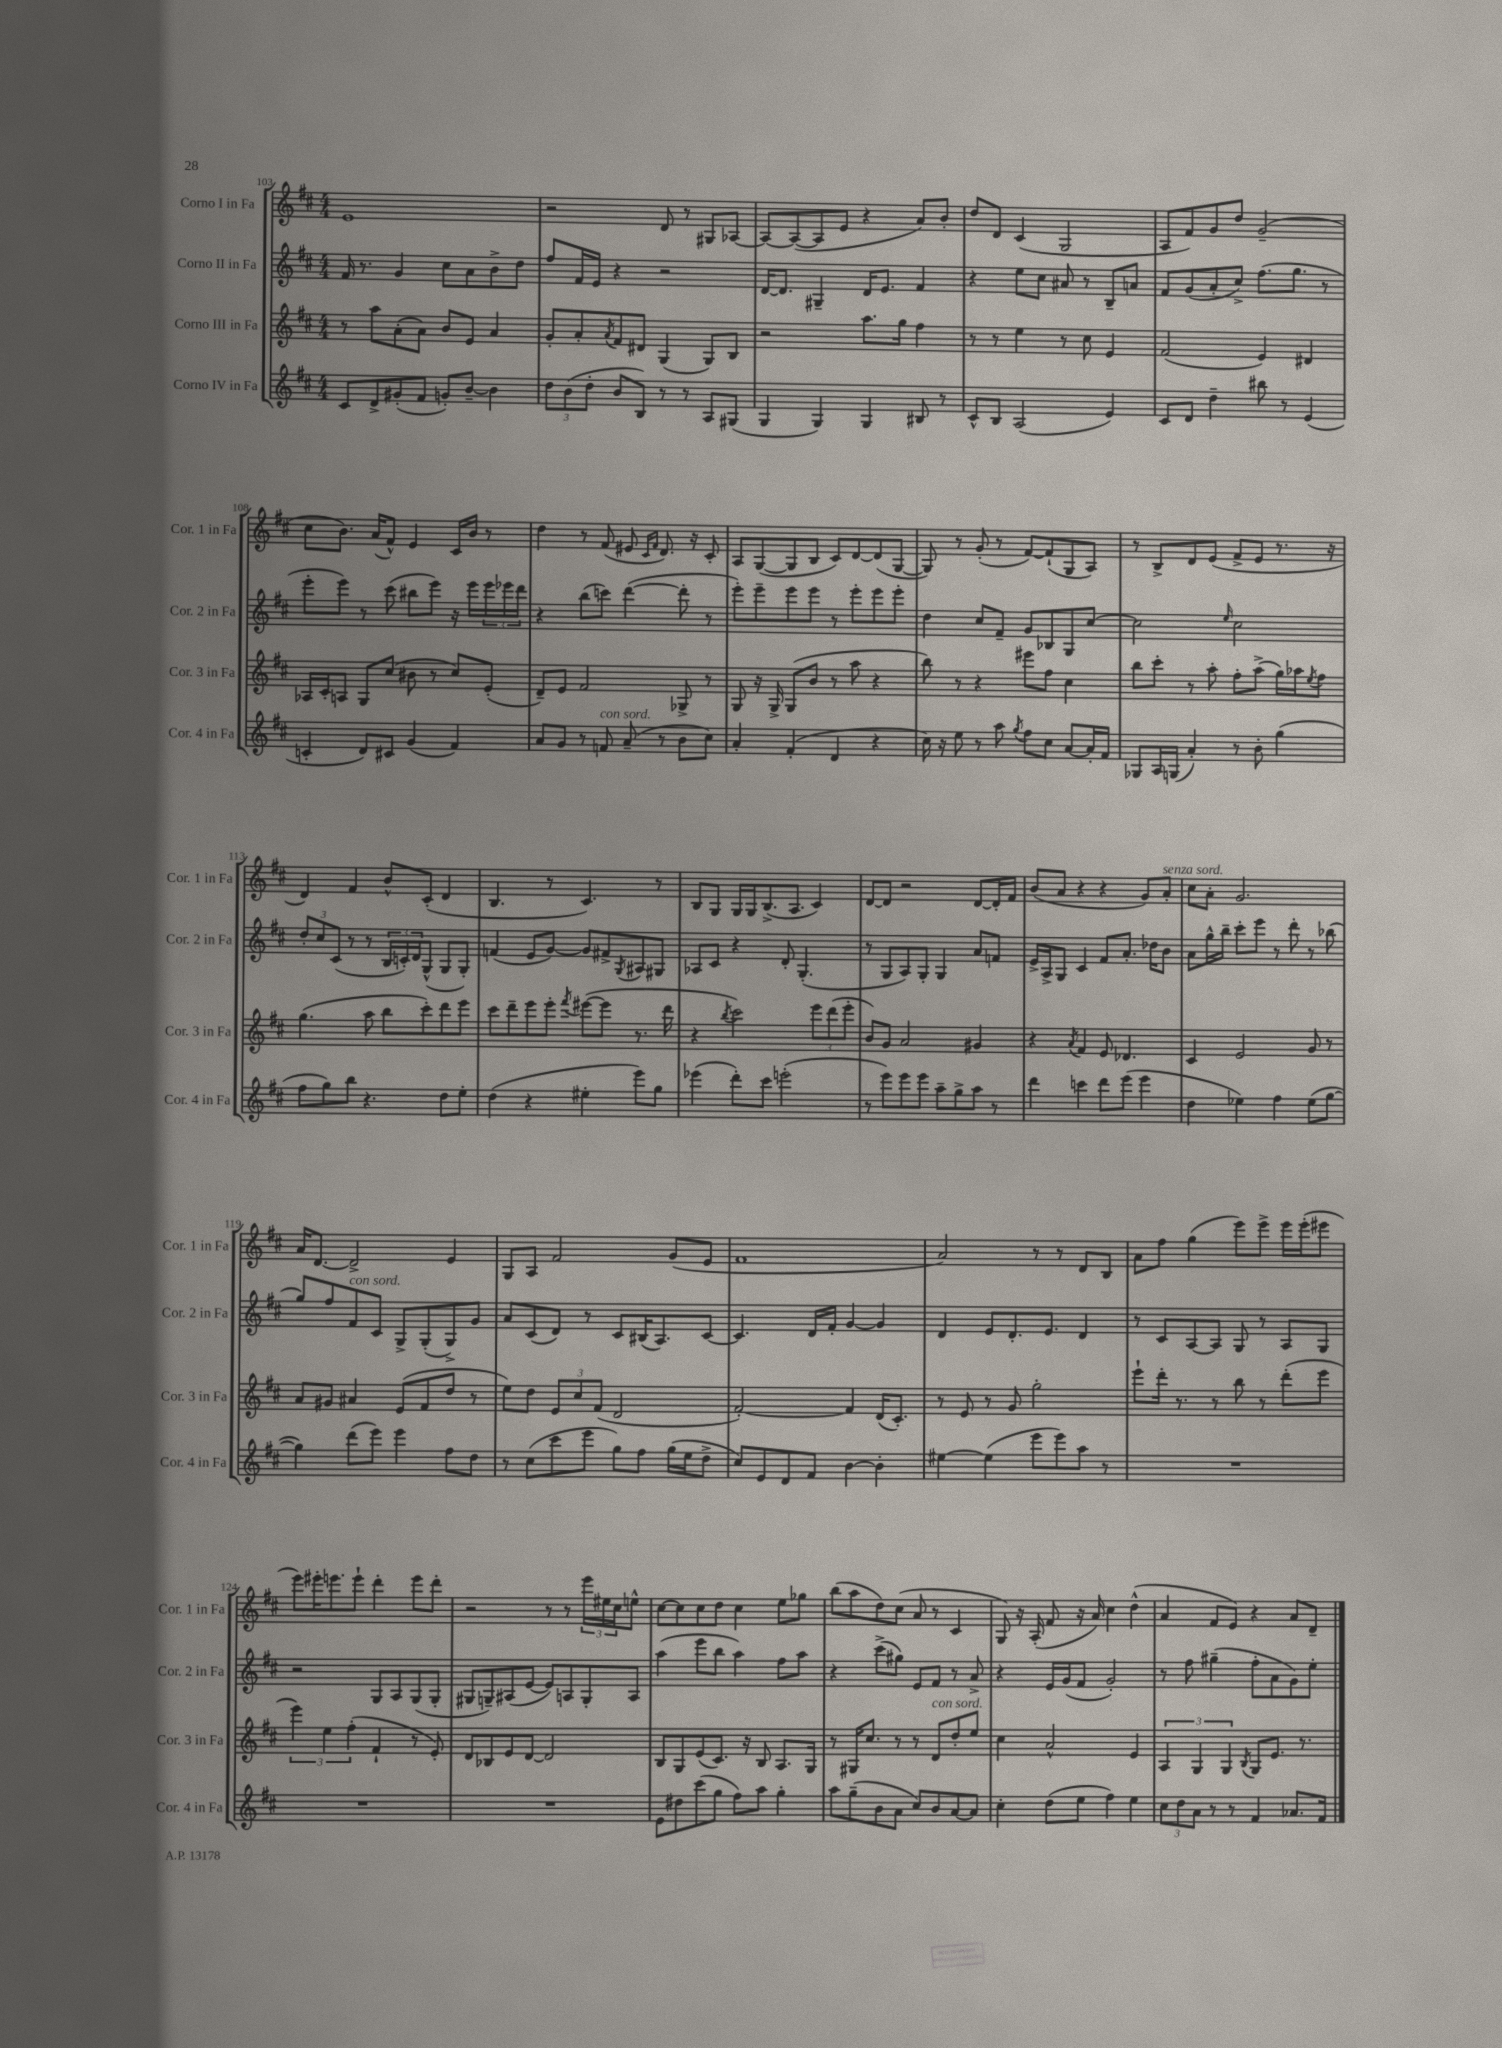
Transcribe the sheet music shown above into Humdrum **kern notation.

**kern	**kern	**kern	**kern
*staff4	*staff3	*staff2	*staff1
*clefG2	*clefG2	*clefG2	*clefG2
*k[f#c#]	*k[f#c#]	*k[f#c#]	*k[f#c#]
*M4/4	*M4/4	*M4/4	*M4/4
8c#	8r	16f#	1e
.	.	8.r	.
8d^	8aa	.	.
(8g#'	(8a'	4g	.
8f#	8a)	.	.
8g')	8b	8cc#	.
[8b~	8e	8a	.
4b]	4a	8b^	.
.	.	8dd	.
=	=	=	=
12dd	8g'	8ff#	2r
(12b	.	.	.
.	8a'	16f#	.
12dd'	.	.	.
.	.	16e	.
.	8qa	.	.
8b	8f#	4r	.
8B)	8d#	.	.
8r	(4G	2r	8d
8r	.	.	8r
8A	8G)	.	8G#
(8G#	8B	.	[8A-
=	=	=	=
4G	2r	[16d	8A-_
.	.	8.d]	.
.	.	.	(8A-_
4G)	.	4G#~	8A-]
.	.	.	8e
4G	8.aa	16d	4r
.	.	8.e	.
.	16gg	.	.
8B#	4ff#	4f#	8a)
8r	.	.	8b'
=	=	=	=
8c#^^	8r	4r	8dd
8B	8r	.	8d
(2A	4ee	8ee	(4c#
.	.	8cc#	.
.	8r	8a#	2G
.	8cc#	8r	.
4e)	4e	8B~	.
.	.	8a	.
=	=	=	=
8c#	(2f#	8f#	8A
8d	.	(8g	8f#)
4dd~	.	8a'	8g
.	.	8cc#^)	8dd
8bb#	4e)	(8.ff#	(2g~
8r	.	.	.
.	.	8.gg	.
(4e	4d#	.	.
.	.	8r	.
=	=	=	=
4c'	16A-	8eee'	8cc#
.	16c#'	.	.
.	8A	8eee)	8.b)
8d)	8G	8r	.
.	.	.	(16a
8c#	(8cc#	(8ccc#	8f#^^)
(4g	8b#	8bb#	4e
.	8r	8eee)	.
4f#)	8cc#)	16r	16c#
.	.	16eee	16b
.	(8e'	24eee	8r
.	.	24eee-	.
.	.	24ddd	.
=	=	=	=
8a	8d~)	4r	4dd
8g	8e	.	.
8r	2f#	(8bb	8r
8f	.	8ccc)	(8f#
(8a~	.	([4ddd	8e#
.	.	.	16qqc#
.	.	.	16qqf#
8r	.	.	8.d)
8b	8G-^	8ddd']	.
.	.	.	16r
8cc#)	8r	8r	8c#'
=	=	=	=
4a'	8G	8eee')	8A
.	16r	8eee~	([8G
.	16G^	.	.
(4f#'	(8G	8eee	8G]
.	8b	8eee	8B
4d	8r	8r	8c#)
.	8aa	8eee'	[8d
4r	4r	8eee	(8d]
.	.	8eee'	[8G
=	=	=	=
16cc#)	8bb)	4dd	8G])
16r	.	.	.
8ee	8r	.	8r
8r	4r	8cc#	(8g'
8aa	.	8f#~	8r
8qgg	.	.	.
8ff#	8eee#	8g	[8f#)
8cc#	8ff#	8B-	(8f#`]
[8a	4cc#	8G	8G
16a']	.	[8cc#	8A)
16f#	.	.	.
=	=	=	=
8G-	8bb	2cc#]	8r
16A	8ccc#'	.	8B^
(16G	.	.	.
4a')	8r	.	8d
.	8aa'	.	(8e
.	.	16qqee	.
8r	8ff#'	2cc#	8f#^
8b'	(8aa^	.	8e
(4gg	16gg)	.	8.r
.	16aa-	.	.
.	8qee	.	.
.	8ff#	.	.
.	.	.	16r
=	=	=	=
8ff#	(4.gg	12dd'	4d)
.	.	12cc#	.
8gg)	.	.	.
.	.	(12c#	.
8bb	.	8r	4f#
4.r	8aa	8r	.
.	8bb	24B	8b^^
.	.	24c')	.
.	.	24d	.
.	8ccc#')	(8G^^	(8c#'
8dd	8ddd	8G	4d
8ee'	8eee	8G')	.
=	=	=	=
(4dd	8ccc#	(4f	4.B
.	8ddd~	.	.
4r	8eee	8e	.
.	8eee'	[8g)	8r
.	8qfff#	.	.
4ee#'	([8eee#	8g]	4.c#)
.	8eee#]	8f#^	.
.	.	8qG	.
8eee)	8.r	8A#	.
8gg	.	8G#	8r
.	16ddd	.	.
=	=	=	=
(4eee-	4r	8A-	8B
.	.	8c#	8G
.	8qbb	.	.
8ddd')	2ccc#)	4r	16G
.	.	.	16G
8ccc#	.	.	(8.B^
(2eee'	.	8d'	.
.	.	.	8.A
.	.	(4.G'	.
.	12eee	.	4c#)
.	(12ddd	.	.
.	12eee'	.	.
=	=	=	=
8r	8b)	8r	[8d
8eee)	8g	8G	8d]
8eee	2a	8A)	2r
8eee	.	8G'	.
8aa~	.	4G	.
8gg^	.	.	.
8aa	4g#	8a	[8d
8r	.	8f	16d']
.	.	.	16f#
=	=	=	=
4ddd	4r	16e^	(8b
.	.	16A^	.
.	.	8G	8a
.	8qa	.	.
4ccc	4f#	4c#	4r
8ddd	8e	8f#	4r
(8eee	4.d-	8.a'	.
4eee	.	.	8g)
.	.	16dd-	.
.	.	8b	8a'
=	=	=	=
4dd	4c#	8a	8cc#
.	.	16gg^^	8a'
.	.	16bb~	.
4ee-)	2e	8ccc#'	2.g
.	.	8eee	.
4ff#	.	8r	.
.	.	8ddd'	.
(8ee-	8g	8r	.
[8gg	8r	(8bb-	.
=	=	=	=
4gg])	8a	8gg)	16a
.	.	.	[8.d
.	8g#	8ff#	.
(8ddd	4a#	8f#	2d^]
8eee)	.	8c#	.
4eee	(8e	8G^	.
.	8f#	(8G'	.
8ff#	8dd	8G^)	4e
8dd	8r	8g	.
=	=	=	=
8r	8ee)	8a	8G
(8cc#	8dd	(8c#	8A
8ccc#	12e	8d)	2f#
.	12cc#	.	.
8eee	.	8r	.
.	(12f#	.	.
8gg)	2d	8c#	.
8ff#	.	(16B#	.
.	.	8.A)	.
(16gg	.	.	(8g
16ee	.	.	.
8dd^	.	[8c#	8e
=	=	=	=
8cc#)	[2f#')	4.c#]	1f#
8e	.	.	.
8d	.	.	.
8f#	.	16d	.
.	.	16f#'	.
[4b	4f#]	[4g	.
4b']	(16d	4g]	.
.	8.c#')	.	.
=	=	=	=
[4ee#	8r	4d	2a)
.	8e	.	.
(4ee#]	8r	8e	.
.	8g	8.d'	.
8eee	2gg'	.	8r
.	.	8.e	.
8eee)	.	.	8r
8aa	.	4d	8d
8r	.	.	8B
=	=	=	=
1r	8eee`	8r	8a
.	16ddd'	8c#	8ff#
.	8.r	.	.
.	.	[8A	(4gg
.	8r	8A]	.
.	8bb	8G	8eee)
.	8r	8r	8eee^
.	(8ddd'	8A	16eee
.	.	.	(16eee'
.	8eee	8G	8eee#
=	=	=	=
1r	6eee)	2r	8eee)
.	.	.	16eee#'
.	6ee	.	.
.	.	.	8.eee
.	(6ff#'	.	.
.	.	.	8eee`
.	4f#`	8G	4ddd'
.	.	8A	.
.	8r	(8G	8eee
.	8e')	8G'	8ddd'
=	=	=	=
1r	8d	8G#	2r
.	8B-	8G~)	.
.	8e	(8A#	.
.	[8d	[8e	.
.	2d]	8e])	8r
.	.	8A	8r
.	.	8G'	24eee
.	.	.	24ee#
.	.	.	24cc#
.	.	8A	8ee^^
=	=	=	=
8e	8B	(4aa	[8cc#
8dd#	8G	.	8cc#]
(8ccc#	(8e	8eee	8cc#
8gg	8.c#)	8bb	8dd
8ff#)	.	4aa)	4cc#
.	16r	.	.
8aa	8B	.	.
4gg'	8.A	8ff#	8ee
.	.	8aa	8gg-
.	16G	.	.
=	=	=	=
8aa	8r	4r	(8bb
(8gg~	16G#	.	8aa
.	8.cc#	.	.
8b	.	(8ccc#^	8dd)
8a	8r	8gg#)	(8cc#
8cc#)	8r	8e	8a
8b	8d	8f#	8r
[8a	8dd'	8r	4c#
8a]	8ee	8a^	.
=	=	=	=
4cc#'	4cc#	4r	8G)
.	.	.	16r
.	.	.	(16A'
(8dd	2a^^	16e	8f#
.	.	(16g	.
8ee	.	8f#	16r
.	.	.	16a)
4ff#)	.	2g')	4cc#
4ee	4e	.	(4dd^^
=	=	=	=
12cc#	6A	8r	4a
12dd	.	.	.
.	.	8ff#	.
12a	6G	.	.
8r	.	(4gg#~	8f#
.	6G	.	.
8r	.	.	8e)
.	8qB	.	.
4f#	8G	8ff#'	4r
.	8.e	8a	.
8.a-	.	8g)	8a
.	8.r	.	.
.	.	8ee'	8d~
16f#	.	.	.
==	==	==	==
*-	*-	*-	*-
